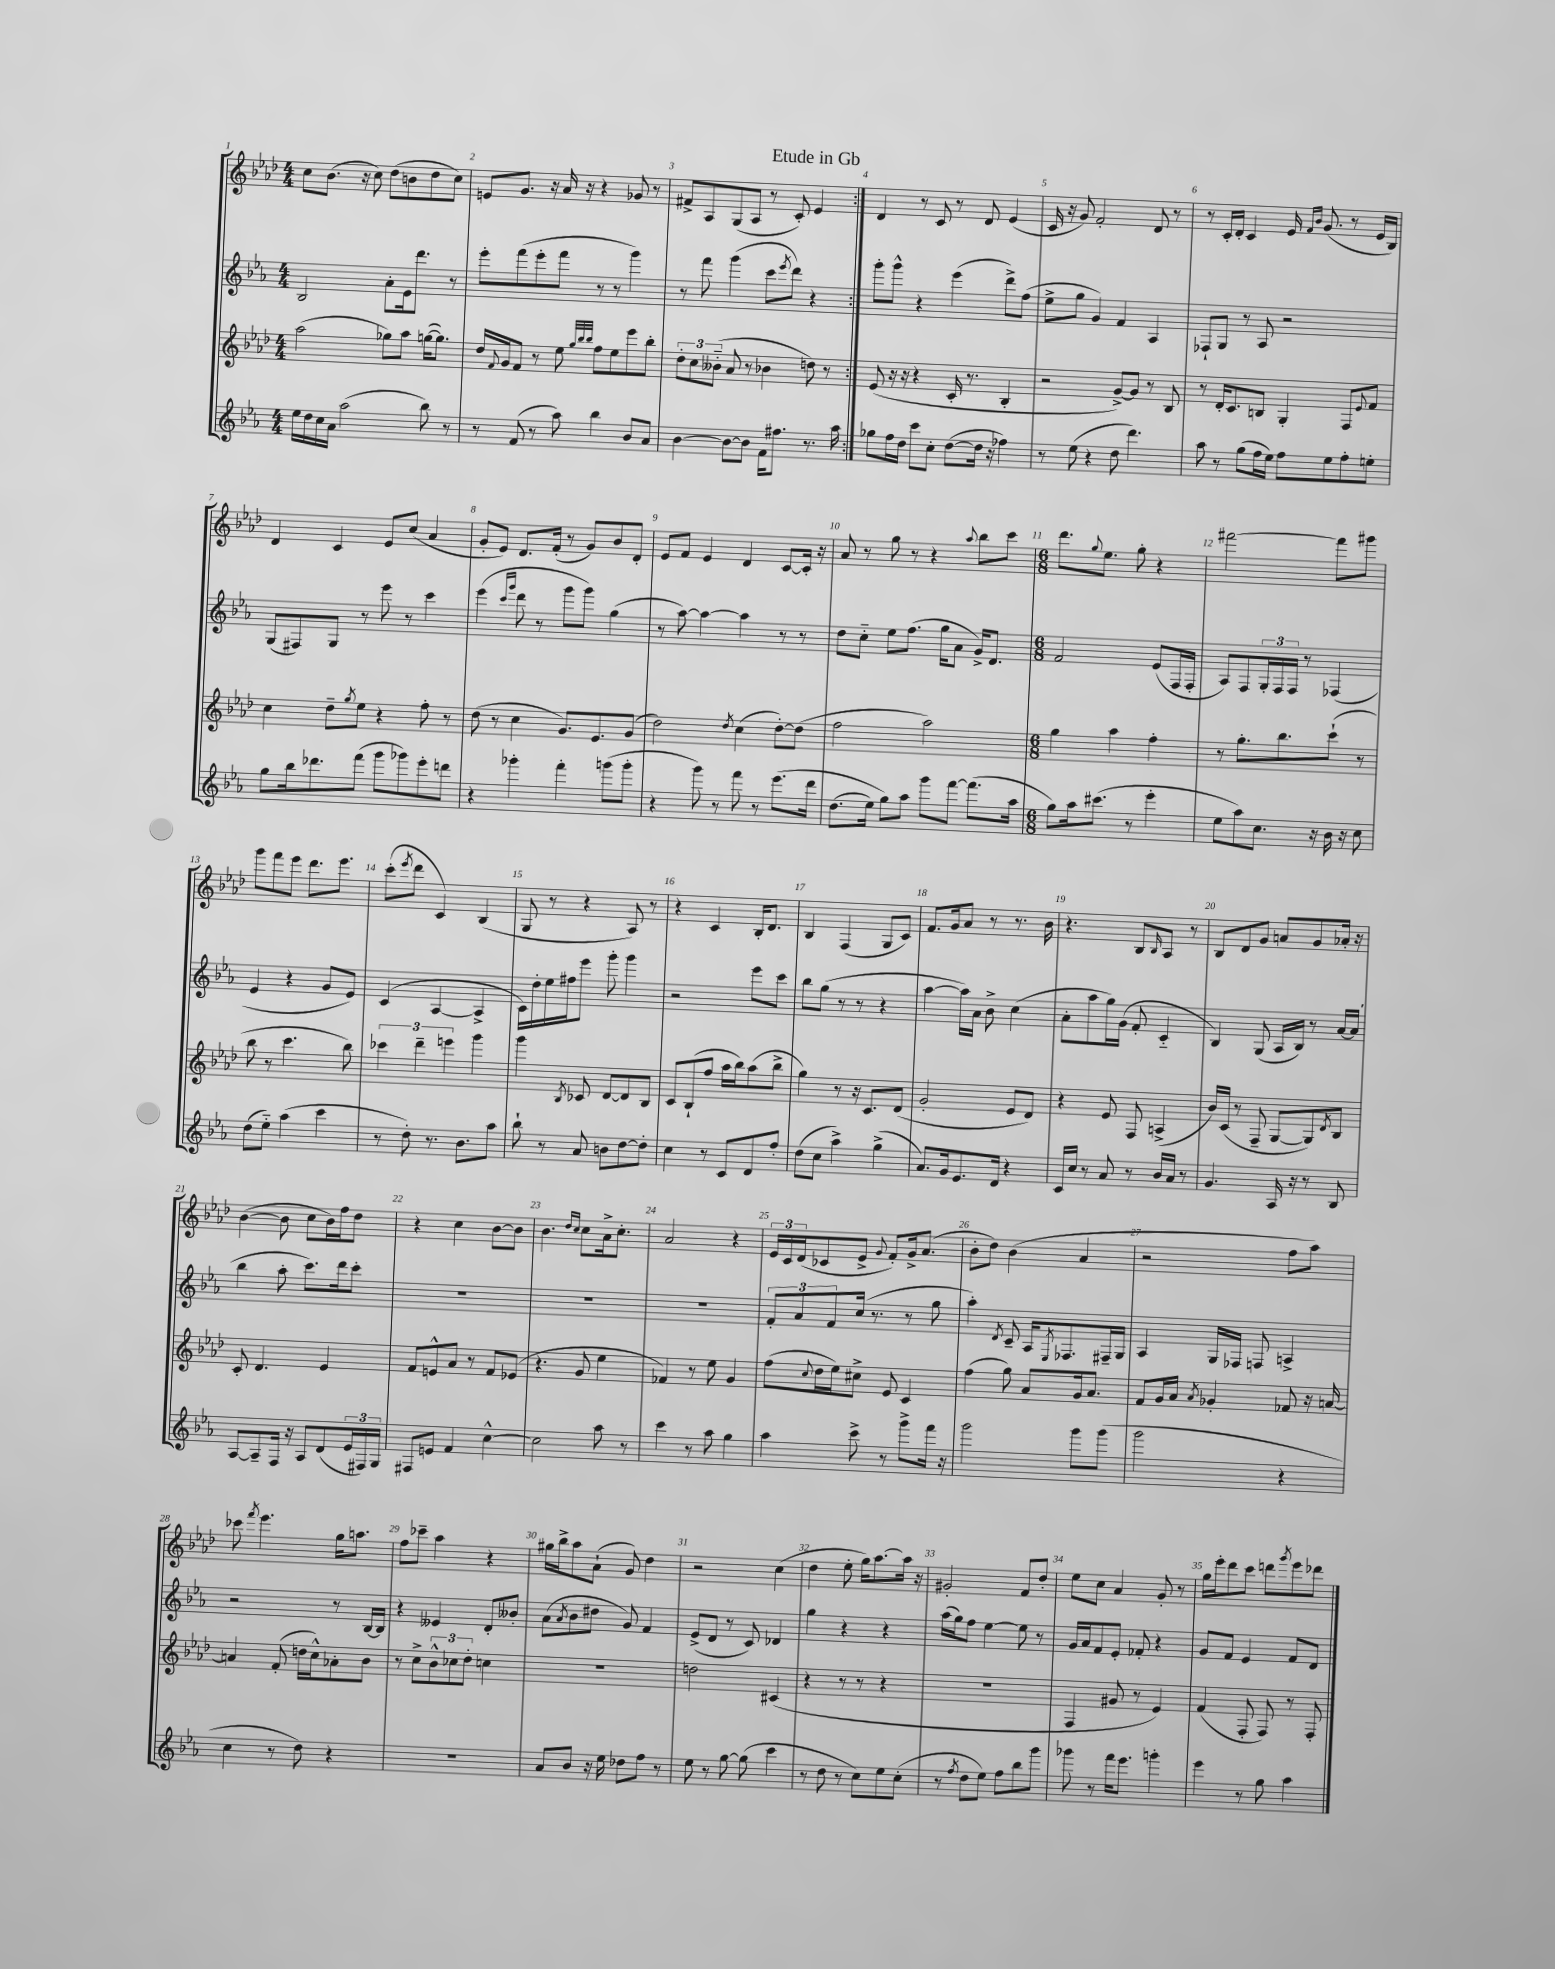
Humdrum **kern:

**kern	**kern	**kern	**kern
*staff4	*staff3	*staff2	*staff1
*clefG2	*clefG2	*clefG2	*clefG2
*k[b-e-a-]	*k[b-e-a-d-]	*k[b-e-a-]	*k[b-e-a-d-]
*M4/4	*M4/4	*M4/4	*M4/4
16ee-	(2aa-	2B-	8cc
16dd	.	.	.
16cc	.	.	(8.b-
16a-	.	.	.
(2aa-	.	.	.
.	.	.	16r
.	.	.	8cc)
.	8gg-)	8a-'	(8dd-
.	8aa-	16e-	8b
.	.	8.ddd	.
8bb-)	([16gg	.	8dd-
.	8.gg])	.	.
8r	.	8r	8cc)
=	=	=	=
8r	16dd-	8eee-'	8e
.	8qqf	.	.
.	16g	.	.
(8f	8f	(8fff	8.g
8r	8r	8eee-'	.
.	.	.	16r
8aa-)	8ee-	8fff	16a-
.	.	.	16r
.	32qqgg	.	.
.	32qqbb-	.	.
.	32qqbb-	.	.
4bb-	8ff	8r	4r
.	8ee-	8r	.
8b-	8eee-	4ggg)	8g-
8a-	8bb-'	.	8r
=	=	=	=
[4b-	12dd-'	8r	8f#^
.	12cc	.	.
.	.	8fff	8A-
.	(12b--'~	.	.
8b-_	8a-	(4ggg	(8G
8b-]	8r	.	8A-
16f	4b-	8ccc	8r
8.ff#	.	.	.
.	.	8qeee-	.
.	.	8ddd)	8c')
8.r	8dd)	4r	4e-
.	8r	.	.
16aa-	.	.	.
=:|!	=:|!	=:|!	=:|!
8gg-	(8e-	8ggg'	4d-
16ff	16r	8ggg^^	.
16dd	16r	.	.
8ccc	4r	4r	8r
8cc'	.	.	8c
([8dd	16c'	(4eee-	8r
.	8.r	.	.
16dd]	.	.	8d-
16r	.	.	.
4ff-)	4B-'	8ddd^)	(4e-
.	.	(8ff	.
=	=	=	=
8r	2r	8ee-^	16c
.	.	.	16r
(8ee-	.	8gg	8g)
4r	.	4g)	2f'
8dd	[8g^)	4f	.
4.ddd)	8g]	.	.
.	8r	4A-	8d-
.	8B-	.	8r
=	=	=	=
8aa-	8r	8F-`	8r
8r	16d-'	8G	16c'
.	8.c	.	16d-'
(8gg	.	8r	4c
16ff	8B	8A-	.
16ee-)	.	.	.
8ff	4G'	2r	16e-
.	.	.	16qqf
.	.	.	16qqb-
.	.	.	(8.g
8ee-	.	.	.
8ff'	8F	.	8r
.	8qqe-	.	.
8ee'	8f	.	16e-
.	.	.	16B-)
=	=	=	=
8gg	4cc	(8G	4d-
16bb-	.	8F#)	.
8.ddd-	.	.	.
.	8dd-~	8G	4c
.	8qgg	.	.
(8fff	8ee-	8r	.
8ggg	4r	8eee-	8e-
8ggg-)	.	8r	(8cc
8eee-'	8ff'	4ccc	4a-
8ddd	8r	.	.
=	=	=	=
4r	(8dd-	(4eee-	8g'
.	8r	.	8e-)
.	.	16qqccc	.
.	.	16qqggg	.
4ggg-'	4cc	8ddd	8.d-
.	.	8r	.
.	.	.	(16f'
4fff'	8.g)	8ggg	8r
.	.	8ggg)	8g)
.	8.e-	.	.
(8ggg	.	(4gg	8b-
8ggg'	(8g	.	8d-'
=	=	=	=
4r	2dd-)	8r	8e-
.	.	[8aa-)	8f
8ggg)	.	4aa-_	4e-
8r	.	.	.
.	8qdd-	.	.
8fff	(4cc	4aa-]	4d-
8r	.	.	.
&(8.eee-	[8dd-')	8r	[8c
.	(8dd-]	8r	16c']
16ddd	.	.	16r
=	=	=	=
(8.dd	2ff	8dd	8a-
.	.	8cc'~	8r
16ee-)	.	.	.
8gg&)	.	8ee-	8gg
8aa-	.	(8.ff	8r
8ggg	2aa-)	.	4r
.	.	16gg	.
[8fff	.	8a-	.
.	.	.	8qqaa-
(8.fff]	.	16g^)	8bb-
.	.	8.d	.
.	.	.	8ccc
16aa-	.	.	.
=	=	=	=
*M6/8	*M6/8	*M6/8	*M6/8
8gg)	4gg	2f	8.ddd-
16aa-	.	.	.
.	.	.	8qqgg
(8.ccc#	.	.	8.ee-
.	4aa-	.	.
8r	.	.	8gg'
4eee-'	4ff'	(8e-	4r
.	.	16F	.
.	.	16F'	.
=	=	=	=
8ee-	8r	8A-)	[2fff#
8aa-)	8.gg'	8F	.
8.cc	.	24G'	.
.	.	24F	.
.	8.bb-	.	.
.	.	24F	.
.	.	8r	.
16r	.	.	.
16b-	(8ccc`	(4F-	8fff#]
16r	.	.	.
8cc	8r	.	8ggg#
=	=	=	=
(8dd	8bb-	4e-	8ggg
8ee-'~)	8r	.	8fff
(4aa-	4.ccc	4r	8eee-
.	.	.	8.ddd-
4ccc	.	8g	.
.	.	.	8.eee-
.	8bb-)	8e-)	.
=	=	=	=
8r	6ccc-	(4c	(8ccc'
.	.	.	8qeee-
8dd')	.	.	8ddd-
.	6ddd-~	.	.
8.r	.	[4A-	4c)
.	6eee	.	.
8.b-	.	.	.
.	4ggg	4A-^]	(4B-
8aa-	.	.	.
=	=	=	=
8bb-`	4ggg	16c)	8G
.	.	16dd'	.
8r	.	16ee-	8r
.	.	16ff#	.
.	8qB-	.	.
8a-	8c-	8eee-	4r
8b	[8d-	8ggg'	.
[8dd	8d-]	4ggg	8A-)
8dd']	8B-	.	8r
=	=	=	=
4cc	8c	2r	4r
.	(8B-`	.	.
8r	8ff	.	4c
8c	16aa-	.	.
.	16bb-)	.	.
8d	(8aa-	8eee-	16B-'
.	.	.	8.d-
8ff'	8bb-^	8ccc	.
=	=	=	=
(8dd	4gg)	8bb-	4B-
8cc	.	(8gg	.
4aa-^)	8r	8r	(4F
.	16r	8r	.
.	8.c	.	.
(4gg^	.	4r	8G
.	(8d-	.	8c)
=	=	=	=
8.a-)	2g'	[4aa-	8.f
16g	.	.	16g
8.e-	.	16aa-])	8a-
.	.	16a-	.
.	.	8b-^	8r
16d	.	.	.
4r	8e-	(4cc	8.r
.	8d-)	.	.
.	.	.	16b-
=	=	=	=
16c	4r	8a-'	4.r
16cc	.	.	.
8r	.	8aa-	.
8a-	8e-	16gg)	.
.	.	(16g	.
8r	8F	8f'	8B-
.	.	.	16qqB-
16b-	(4A^	4c'~	8A-
16a-	.	.	.
8r	.	.	8r
=	=	=	=
4.g	16b-)	4B-)	8B-
.	(16c	.	.
.	8r	.	8d-
.	8F~	(8G	8g
16A-	[8G	16A-	8a
16r	.	16B-)	.
8r	8G])	8r	8g
.	8qd-	.	.
8B-	8B-	[16a-	16a-'
.	.	(16a-]	16r
=	=	=	=
[8A-	8c'	4bb-	([4b-
8A-~]	4.d-	.	.
16F	.	8aa-'	8b-]
16r	.	.	.
8A-	.	8.ccc)	8cc
(8d	4e-	.	16b-)
.	.	16ddd	16ff
24e-	.	8ccc'	8dd-
24F#)	.	.	.
24G	.	.	.
=	=	=	=
8F#	8f	2.r	4r
8e	8e^^	.	.
4f	8a-	.	4cc
.	8r	.	.
[4cc^^	8f	.	[8b-
.	(8e-	.	8b-]
=	=	=	=
2cc]	4.r	2.r	4.b-
.	.	.	16qqdd-
.	.	.	16qqcc
.	8g	.	8cc
8aa-	4ee-	.	16a-^
.	.	.	8.cc'
8r	.	.	.
=	=	=	=
4ccc	4f-)	2.r	2a-
8r	8r	.	.
8aa-	8ee-	.	.
4gg	4g	.	4r
=	=	=	=
4aa-	(8ff	12f'	24e-
.	.	.	24c
.	.	12a-	(24d-
.	8qqcc	.	.
.	16dd-	.	8c-
.	.	12f	.
.	16ee-)	.	.
8ccc^	8cc#^	(16cc	8e-^
.	.	8.r	.
.	.	.	8qqg
8r	8e-	.	8f')
8ggg^	4c	8r	16g^
.	.	.	(8.a-
16fff	.	8gg	.
16r	.	.	.
=	=	=	=
2ggg	(4ff	4aa-')	8b-'
.	.	.	8dd-)
.	.	8qd	.
.	8gg)	8c~	(4b-
.	8a-	16A-	.
.	.	8qE-	.
.	.	8.F-	.
8ggg	16g	.	4a-
.	8.a-	.	.
(8ggg	.	16F#~	.
.	.	16G	.
=	=	=	=
2ggg	8f	4A-	2r
.	16g	.	.
.	16a-	.	.
.	8qa-	.	.
.	4g-'	16G	.
.	.	16F-	.
.	.	8F	.
4r	8f-	4A^	8ff
.	16r	.	8aa-)
.	[16a	.	.
=	=	=	=
4cc	4a]	2r	8ccc-
.	.	.	8qfff
.	.	.	4.eee-
8r	(8f'	.	.
8dd)	16dd	.	.
.	16cc^^)	.	.
4r	8a-'	8r	16gg
.	.	.	8.aa
.	8b-	[16B-	.
.	.	16B-]	.
=	=	=	=
2.r	8r	4r	8ff
.	8cc^	.	8ccc-~
.	12b-^^	4e--	4aa-
.	12cc-	.	.
.	12dd-'	.	.
.	4cc	8d'	4r
.	.	8b--'	.
=	=	=	=
8a-	2.r	(8a-	16gg#
.	.	.	16bb-^
.	.	8qa-	.
8b-	.	8b-	8aa-
16r	.	8dd#	(8a-`
16ee-	.	.	.
8dd-	.	8g)	8g)
8ff	.	4f	4dd-
8r	.	.	.
=	=	=	=
8ee-	2dd	(8e-^	2r
8r	.	8d	.
[8gg	.	8r	.
(8gg]	.	8c)	.
4ccc	(4c#	4d-	(4cc
=	=	=	=
8r	4r	4gg	4dd-
8dd	.	.	.
8r	8r	4r	8ee-'
8cc)	8r	.	16gg)
.	.	.	[8.aa-
8ee-	4r	4r	.
(8cc'	.	.	16aa-]
.	.	.	16r
=	=	=	=
8r	2.r	(16aa-	2g#'
.	.	16gg)	.
8qff	.	.	.
8dd	.	8ff	.
8ee-)	.	[4ee-	.
8ff	.	.	.
8bb-	.	8ee-]	8f
8ggg	.	8r	8dd-'
=	=	=	=
8ggg-	4F	16g	8ee-
.	.	16a-	.
8r	.	8f	8cc
16fff	8g#	8e-'	4a-
8.eee-	.	.	.
.	8r	8f-'	.
4ggg'	4e-)	4r	8g'
.	.	.	8r
=	=	=	=
4eee-	(4f	8g	16gg
.	.	.	16eee-'
.	.	8f	8ddd-
8r	8F'	4e-	8ccc
8gg	8F)	.	8ddd
.	.	.	8qggg
4aa-	8r	8f	8eee-
.	8F'	8d	8ddd-
==	==	==	==
*-	*-	*-	*-
